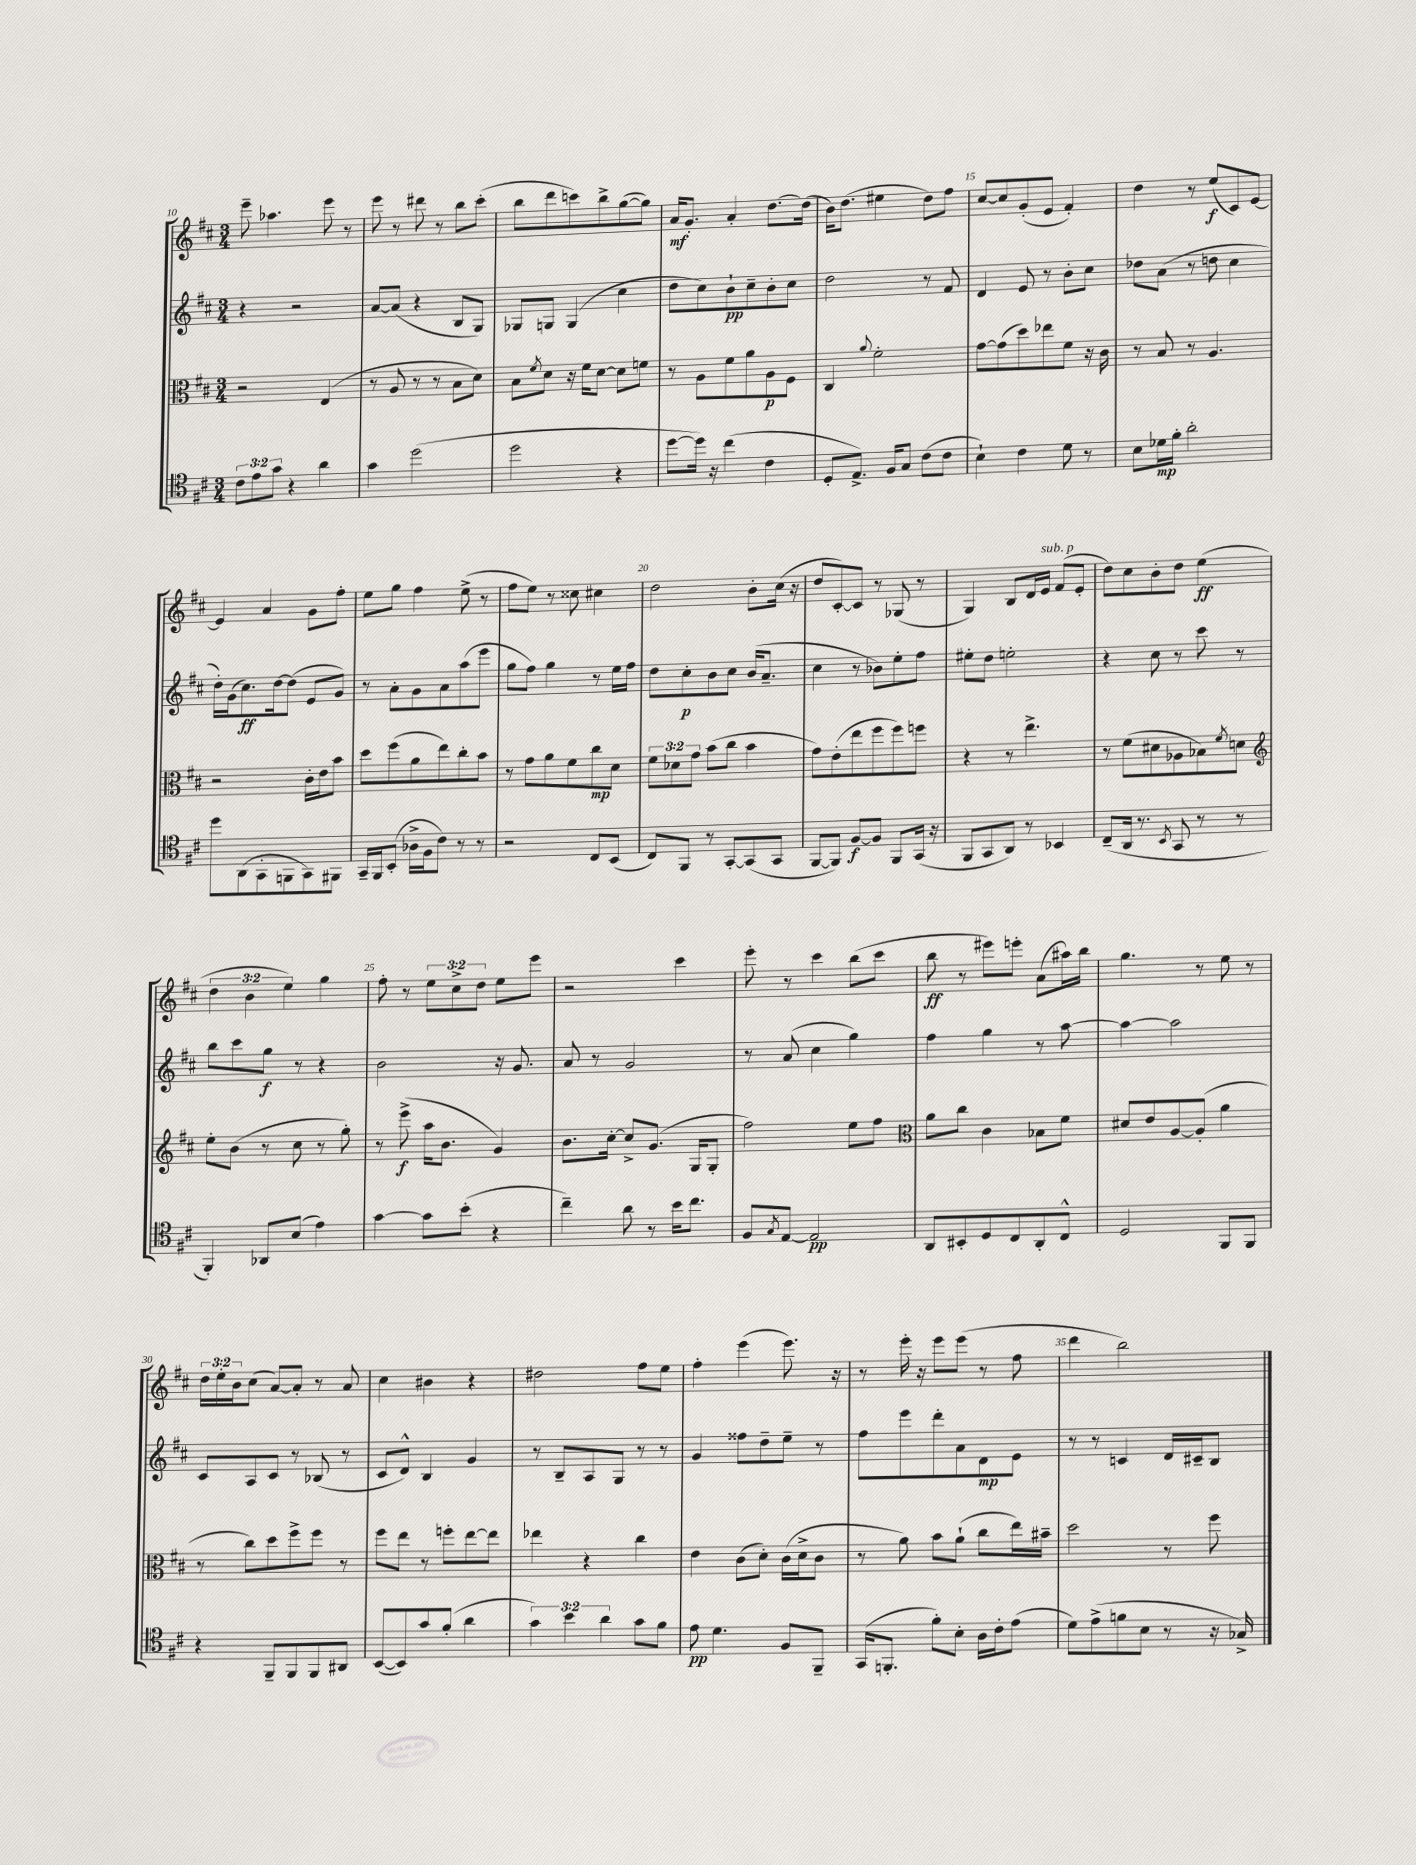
<<
\new StaffGroup <<
\new Staff = "s0" {
    \clef treble \key d \major \numericTimeSignature \time 3/4 \override Staff.TupletNumber.text = #tuplet-number::calc-fraction-text
    e'''8-- aes''4. e'''8 r8 |
    e'''8 r8 dis'''8 r8 b''8 cis'''8-.( |
    b''8 d'''8 c'''8) b''8-> g''8~( g''8) |
    a'16\mf g'8.-. a'4-. d''8.~ d''16( |
    b'16) d''8.( eis''4 d''8) fis''8 |
    cis''8~ cis''8 g'8-.( e'8 fis'4-.) |
    d''4 r8 e''8\f( cis'8) e'8~ |
    e'4 a'4 g'8 fis''8-. |
    e''8 g''8 fis''4 e''8->( r8 |
    fis''8 e''8) r8 cisis''8 cis''4 |
    d''2 b'8-. cis''16( r16 |
    d''8 cis'8~-.) cis'8 r8 ges8( r8 |
    g4) b8 d'16 e'16^\markup { \italic "sub. p" } fis'8( e'8-. |
    d''8) cis''8 b'8-. d''8 e''4\ff( |
    \tuplet 3/2 { d''4 b'4 e''4) } g''4 |
    fis''8-. r8 \tuplet 3/2 { e''8 cis''8-> d''8 } e''8 e'''8 |
    r2 cis'''4 |
    e'''8-. r8 cis'''4 b''8( cis'''8 |
    b''8\ff r8 eis'''8) e'''8-. a'8( ais''16) b''16 |
    g''4. r8 e''8 r8 |
    \tuplet 3/2 { d''16 e''16-. b'16 } cis''8( a'8~) a'8-. r8 a'8 |
    cis''4 bis'4 r4 |
    dis''2 fis''8 e''8 |
    fis''4-. e'''4( e'''8.) r16 |
    r8 e'''16-. r16 e'''8 e'''8( r8 fis''8 |
    d'''4 b''2) \bar "|." |
}
\new Staff = "s1" {
    \clef treble \key d \major \numericTimeSignature \time 3/4
    r4 r2 |
    a'8~ a'8( r4 b8 g8) |
    ges8 g8 g4( cis''4 |
    d''8 cis''8) b'8-!\pp cis''8-- b'8-. cis''8 |
    d''2 r8 fis'8 |
    d'4 e'8 r8 b'8-. cis''8 |
    des''8 a'8( r8 d''8 cis''4 |
    d''16-.) g'16( cis''8.\ff) d''16~ d''8( e'8 g'8) |
    r8 a'8-. g'8 a'8 a''8( e'''8 |
    g''8 fis''8) g''4 r8 e''16 fis''16 |
    d''8 cis''8-.\p b'8 cis''8 b'16( a'8.-- |
    cis''4 r8 bes'8) e''8-. fis''8 |
    eis''8-. d''8 e''2-. |
    r4 cis''8 r8 cis'''8 r8 |
    b''8 cis'''8 g''8\f r8 r4 |
    b'2 r16 g'8. |
    a'8 r8 g'2 |
    r8 a'8( cis''4 g''4) |
    fis''4 g''4 r8 a''8~ |
    a''4~ a''2 |
    cis'8 a8 cis'8 r8 bes8( r8 |
    cis'8 d'8-^) b4 g'4 |
    r8 b8-- a8 g8 r8 r8 |
    g'4 fisis''8 d''8-- e''8-- r8 |
    fis''8 e'''8 d'''8-. a'8 d'8\mp e'8 |
    r8 r8 c'4 d'16 cis'16-- b8 \bar "|." |
}
\new Staff = "s2" {
    \clef alto \key d \major \numericTimeSignature \time 3/4 \override Staff.TupletNumber.text = #tuplet-number::calc-fraction-text
    r2 e4( |
    r8 a8 r8 r8 b8 d'8) |
    b8 \acciaccatura { fis'8 } d'8 r16 fis'16 d'8~ d'8 f'8 |
    r8 a8 fis'8 a'8 a8\p fis8 |
    cis4 \appoggiatura { a'8 } fis'2-. |
    g'8~ g'8( d''8) ees''8 fis'8 r16 cis'16 |
    r8 b8 r8 a4. |
    r2 cis'16-. e'16 b'8 |
    d''8 fis''8( a'8 e''8) cis''8-. b'8 |
    r8 g'8 a'8 fis'8 cis''8\mp d'8 |
    \tuplet 3/2 { fis'8 des'8 g'8 } b'8( cis''8 b'4 |
    g'8) e'8-.( e''8 fis''8 fis''8) f''8 |
    r4 r8 e''4.-> |
    r8 fis'8( dis'8 aes8 bes8) \acciaccatura { fis'8 } d'8 |
    \clef treble e''8-. b'8( r8 cis''8 r8 g''8-.) |
    r8 e'''8->\f( a''16 b'8. g'4) |
    b'8. cis''16~-. cis''8-> g'8.( g16 g8-. |
    fis''2) e''8 fis''8 |
    \clef alto a'8 cis''8 cis'4 bes8 fis'8 |
    dis'8 e'8 a8~ a8-.( a'4 |
    r8 cis''8) d''8 fis''8-> fis''8 r8 |
    fis''8 e''8 r8 f''8-. e''8~ e''8 |
    ees''4 r4 cis''4 |
    e'4 cis'8( d'8-.) cis'16( d'16-> cis'8 |
    r8 a'8) b'8 a'8-!( cis''8 e''16) bis'16-- |
    d''2 r8 fis''8 \bar "|." |
}
\new Staff = "s3" {
    \clef tenor \key d \major \numericTimeSignature \time 3/4 \override Staff.TupletNumber.text = #tuplet-number::calc-fraction-text
    \tuplet 3/2 { cis'8 e'8 g'8 } r4 a'4 |
    g'4 d''2( |
    d''2 r4 |
    d''8~ d''16) r16 cis''4( cis'4 |
    d8-. e8.->) fis16 g8 cis'8( cis'8 |
    b4-!) cis'4 d'8 r8 |
    b8 des'16\mp fis'16-. a'2-. |
    d''8 a,8( g,8-. f,8 g,8) fis,8 |
    g,16-- fis,16 b,8-.( aes16-> fis16 cis'8) r8 r8 |
    r2 cis8 b,8( |
    cis8) fis,8 r8 g,8~-. g,8( g,8 |
    fis,8~ fis,8) fis8~\f fis8 fis,8 g,16( r16 |
    fis,8 g,8 a,8) r8 bes,4 |
    cis8--( a,16 r8. \acciaccatura { b,8 } g,8 r8 r8 |
    fis,4-.) aes,8 b8( e'4) |
    g'4~ g'8 b'8-.( r4 |
    cis''4--) a'8 r8 b'16 cis''8. |
    fis8 \acciaccatura { g8 } e8~ e2\pp |
    a,8 bis,8-. d8 cis8 a,8-. cis8-^ |
    d2 fis,8 fis,8 |
    r4 fis,8-- fis,8 fis,8 ais,8 |
    b,8~( b,8) g'8 fis'8-.( a'4 |
    \tuplet 3/2 { g'4) b'4 a'4 } g'8 fis'8 |
    e'8\pp d'4. fis8 fis,8-- |
    g,16( f,8.-. fis'8-.) b8-. a16 cis'16-. e'8( |
    d'8) e'8->( f'8 b8 r8 r16 ges16->) \bar "|." |
}
>>
>>
\layout { \context { \Score currentBarNumber = #10 \override BarNumber.break-visibility = ##(#f #t #t) barNumberVisibility = #(every-nth-bar-number-visible 5) } }
